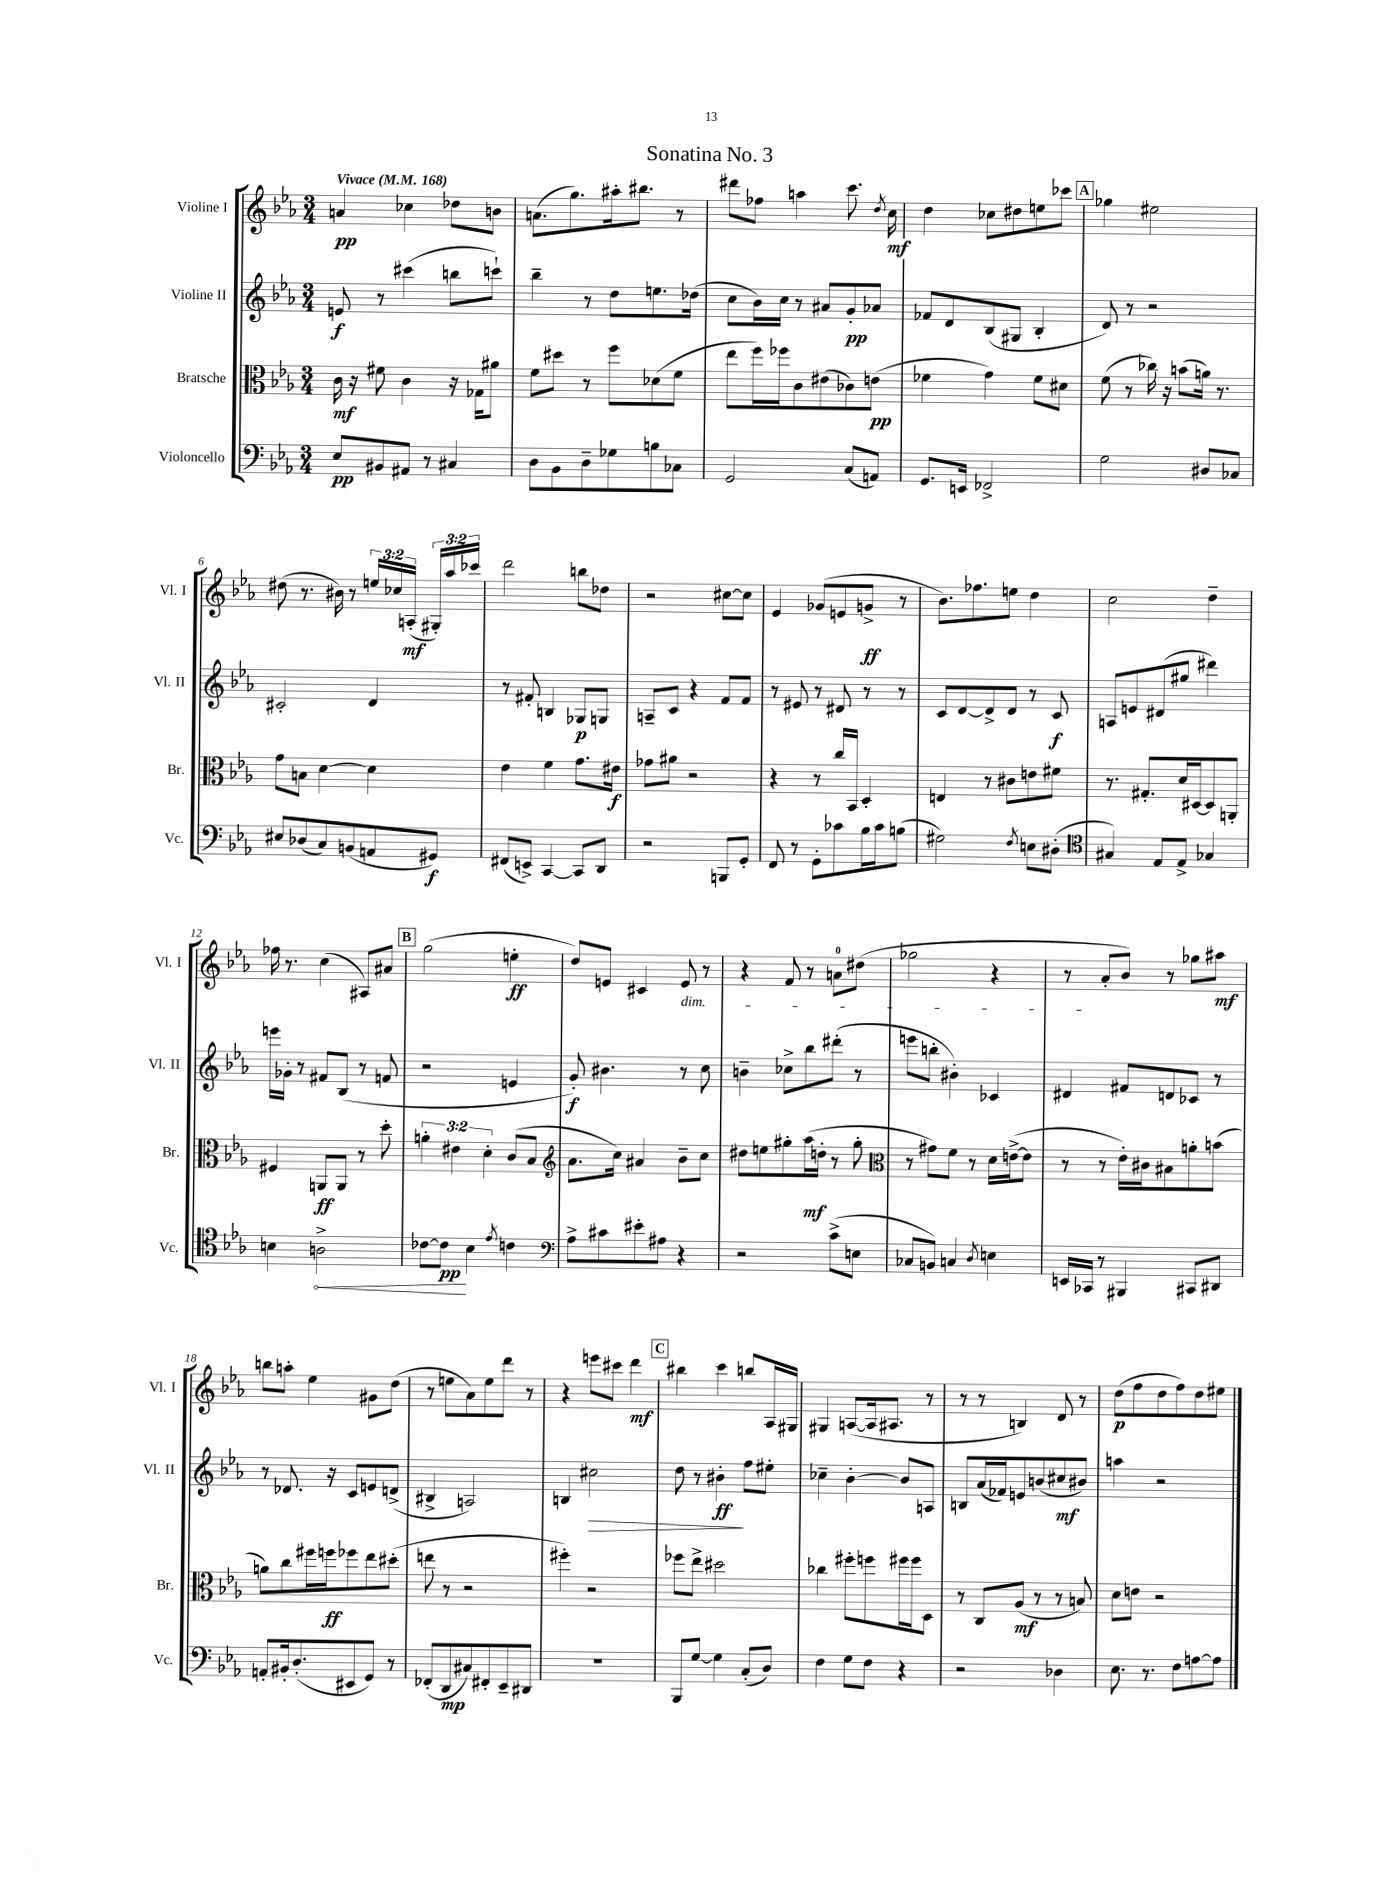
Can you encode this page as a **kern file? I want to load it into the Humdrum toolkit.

**kern	**dynam	**kern	**dynam	**kern	**dynam	**kern	**dynam
*part4	*part4	*part3	*part3	*part2	*part2	*part1	*part1
*staff4	*staff4	*staff3	*staff3	*staff2	*staff2	*staff1	*staff1
*I"Violoncello	*	*I"Bratsche	*	*I"Violine II	*	*I"Violine I	*
*I'Vc.	*	*I'Br.	*	*I'Vl. II	*	*I'Vl. I	*
*clefF4	*	*clefC3	*	*clefG2	*	*clefG2	*
*k[b-e-a-]	*	*k[b-e-a-]	*	*k[b-e-a-]	*	*k[b-e-a-]	*
*M3/4	*	*M3/4	*	*M3/4	*	*M3/4	*
*MM168	*	*MM168	*	*MM168	*	*MM168	*
=1	=1	=1	=1	=1	=1	=1	=1
!	!	!	!	!	!	!LO:TX:a:B:t=Vivace	!
8E-/L	pp	16c\	mf	8en/	f	4an/	pp
.	.	16r	.	.	.	.	.
8BB#X/	.	8f#X\	.	8r	.	.	.
8AA#X/J	.	4c\	.	(4ccc#X\	.	4cc-X\	.
8r	.	.	.	.	.	.	.
4C#X/	.	16r	.	8bbn\L	.	8dd-X\L	.
.	.	16G-X\KL	.	.	.	.	.
.	.	8a#X\J	.	8cccn`\J)	.	8bn\J	.
=2	=2	=2	=2	=2	=2	=2	=2
8D\L	.	8f\L	.	4bb-~\	.	(8.an\L	.
8BB-\	.	8dd#X\J	.	.	.	.	.
.	.	.	.	.	.	8.gg\)	.
8D~\	.	8r	.	8r	.	.	.
8G-X\	.	8ff\L	.	8dd\L	.	16aa#X'\k	.
.	.	.	.	.	.	8.bb#X\J	.
8Bn\	.	(8d-X\	.	8.een\	.	.	.
8C-X\J	.	8f\J	.	.	.	8r	.
.	.	.	.	(16dd-X\Jk	.	.	.
=3	=3	=3	=3	=3	=3	=3	=3
2GG/	.	8ee-\L	.	8cc\L	.	8ddd#X\L	.
.	.	16ff\L)	.	16b-\L)	.	8ff-X\J	.
.	.	16ff-X\J	.	16cc\JJ	.	.	.
.	.	8c\	.	8r	.	4aan\	.
.	.	(8e#X\	.	8a#X/L	.	.	.
(8C/L	.	8c-X\)	.	8g'/	pp	8.ccc\	.
8AAn/J)	.	(8en\J	pp	8a-X/J	.	.	.
.	.	.	.	.	.	8qdd/	.
.	.	.	.	.	.	16cc\	mf
=4	=4	=4	=4	=4	=4	=4	=4
8.GG/L	.	4f-X\	.	8f-X/L	.	4dd\	.
.	.	.	.	8d/	.	.	.
16EEn/Jk	.	.	.	.	.	.	.
2FF-X^/	.	4g\)	.	(8B-/	.	8cc-X\L	.
.	.	.	.	8G#X/J	.	8dd#X\	.
.	.	8f-\L	.	4B-'/	.	8een\	.
.	.	8d#X\J	.	.	.	8ccc-X\J	.
!!LO:REH:place=s1:t=A
=5	=5	=5	=5	=5	=5	=5	=5
2G\	.	(8f\	.	8d/)	.	4gg-X\	.
.	.	8r	.	8r	.	.	.
.	.	16cc-X\)	.	2r	.	2ee#X\	.
.	.	16r	.	.	.	.	.
.	.	(8bn\L	.	.	.	.	.
8D#X/L	.	16an\Jk)	.	.	.	.	.
.	.	8.r	.	.	.	.	.
8C-X/J	.	.	.	.	.	.	.
!!LO:LB:g=z
=6	=6	=6	=6	=6	=6	=6	=6
8E#X/L	.	8g\L	.	2c#X'/	.	(8dd#X\	.
(8D-X/	.	8Bn\J	.	.	.	8.r	.
8C/)	.	[4d\	.	.	.	.	.
.	.	.	.	.	.	16b#X\)	.
(8BBn/	.	.	.	.	.	8r	.
8AAn/	.	4d\]	.	4d/	.	24een/LL	.
.	.	.	.	.	.	24cc-X/	.
.	.	.	.	.	.	(24An'/JJ	mf
8GG#X/J)	f	.	.	.	.	24G#X'/LL)	.
.	.	.	.	.	.	24aa-/	.
.	.	.	.	.	.	24ccc-X/JJ	.
=7	=7	=7	=7	=7	=7	=7	=7
(8FF#X/L	.	4e-\	.	8r	.	2ddd\	.
8EEn^/J)	.	.	.	8f#X'/	.	.	.
[4CC/	.	4f\	.	4Bn/	.	.	.
8CC/L]	.	8.g\L	.	8G-X/L	p	8bbn\L	.
8DD/J	.	.	.	8Gn/J	.	8dd-X\J	.
.	.	16e#X\Jk	f	.	.	.	.
=8	=8	=8	=8	=8	=8	=8	=8
2r	.	8g-X\L	.	8An~/L	.	2r	.
.	.	8a#X\J	.	8c/J	.	.	.
.	.	2r	.	4r	.	.	.
8BBBn/L	.	.	.	8f/L	.	[8cc#X\L	.
8GG'/J	.	.	.	8f/J	.	8cc#\J]	.
=9	=9	=9	=9	=9	=9	=9	=9
8FF/	.	4r	.	8r	.	4e-/	.
8r	.	.	.	8e#X/	.	.	.
8GG'\L	.	8r	.	8r	.	(8g-X/L	.
8c-X\	.	16cc/LL	.	8d#X/	.	8en/	.
.	.	16BB-/JJ	.	.	.	.	.
16B-\L	.	4D'/	.	8r	.	8gn^/J	ff
16c-\J	.	.	.	.	.	.	.
(8Bn\J	.	.	.	8r	.	8r	.
=10	=10	=10	=10	=10	=10	=10	=10
2G#X\)	.	4En/	.	8c/L	.	8.b-\L)	.
.	.	.	.	[8d/	.	.	.
.	.	.	.	.	.	8.ff-X\	.
.	.	8r	.	8d^/]	.	.	.
.	.	8c#X\L	.	8d/J	.	8een\J	.
8qF/	.	.	.	.	.	.	.
8En\L	.	8en\	.	8r	.	4dd\	.
(8D#X'\J	.	8f#X\J	.	8c/	f	.	.
=11	=11	=11	=11	=11	=11	=11	=11
*clefC4	*	*	*	*	*	*	*
4G#X/)	.	8.r	.	8An/L	.	2cc\	.
.	.	.	.	8en/	.	.	.
.	.	8.G#X'/L	.	.	.	.	.
8E-/L	.	.	.	(8d#X/	.	.	.
8E-^/J	.	16d/L	.	8gg#X/J	.	.	.
.	.	[16D#X/J	.	.	.	.	.
4G-X/	.	8D#/]	.	4ddd#X\)	.	4dd~\	.
.	.	8AAn'/J	.	.	.	.	.
!!LO:LB:g=z
=12	=12	=12	=12	=12	=12	=12	=12
4Bn\	.	4F#X/	.	16eeen\LL	.	16ff-X\	.
.	.	.	.	16g-X'\JJ	.	8.r	.
.	.	.	.	8r	.	.	.
!	!LO:HP:b	!	!	!	!	!	!
2An^\	<	8AAn/L	ff	8f#X/L	.	(4cc\	.
.	.	8AA/J	.	(8B-/J	.	.	.
.	.	8r	.	8r	.	8A#X/L)	.
.	.	8dd'\	.	8fn/	.	8a#X/J	.
!!LO:REH:place=s1:t=B
=13	=13	=13	=13	=13	=13	=13	=13
[8c-X\L	.	6an'\	.	2r	.	(2gg\	.
8c-\J]	pp	.	.	.	.	.	.
.	.	6e#X\	.	.	.	.	.
4B-\	[	.	.	.	.	.	.
.	.	6d'\	.	.	.	.	.
8qe-/	.	.	.	.	.	.	.
4cn\	.	(8c/L	.	4en/	.	4een'\	ff
.	.	8B-/J	.	.	.	.	.
=14	=14	=14	=14	=14	=14	=14	=14
*clefF4	*	*clefG2	*	*	*	*	*
8A-^\L	.	8.a-\L	.	8g'/)	f	8dd/L)	.
8c#X\	.	.	.	4.b#X\	.	8en/J	.
.	.	16cc\Jk)	.	.	.	.	.
8e#X'\	.	4a#X/	.	.	.	4c#X/	.
8A#X\J	.	.	.	.	.	.	.
!	!	!	!	!	!	!LO:TX:b:i:t=dim.	!
4r	.	8b-~\L	.	8r	.	8e/	.
.	.	8cc\J	.	8cc\	.	8r	.
=15	=15	=15	=15	=15	=15	=15	=15
2r	.	8dd#X\L	.	4bn~\	.	4r	.
.	.	8een\	.	.	.	.	.
.	.	8gg#X'\	.	8cc-X^\L	.	8f/	.
.	.	(16aa-\L	mf	8bb-\	.	8r	.
.	.	16ddn'\JJ	.	.	.	.	.
(8c^\L	.	8r	.	(8ddd#X'\J	.	8an\L	.
8En\J	.	8gg#'\	.	8r	.	(8dd#X\J	.
=16	=16	=16	=16	=16	=16	=16	=16
*	*	*clefC3	*	*	*	*	*
8C-X/L	.	8r	.	8eeen\L	.	2gg-X\	.
8BBn/J)	.	8g#X\L)	.	8bbn'\J	.	.	.
4Cn/	.	8f\J	.	4b#X'\)	.	.	.
.	.	8r	.	.	.	.	.
8qD/	.	.	.	.	.	.	.
4En\	.	16d\LL	.	4c-X/	.	4r	.
.	.	([16en^\J	.	.	.	.	.
.	.	8e\J]	.	.	.	.	.
=17	=17	=17	=17	=17	=17	=17	=17
16EEn/LL	.	8r	.	4d#X/	.	8r	.
16CC-X/JJ	.	.	.	.	.	.	.
8r	.	8r	.	.	.	8a-'/L	.
4BBB#X/	.	16e-'\LL)	.	8f#X/L	.	8b-/J)	.
.	.	16c#X\J	.	.	.	.	.
.	.	8B#X\	.	8dn/	.	8r	.
8CC#X/L	.	8an'\	.	8c-X/J	.	8gg-X\L	.
8DD#X/J	.	(8bn\J	.	8r	.	8aa#X\J	mf
!!LO:LB:g=z
=18	=18	=18	=18	=18	=18	=18	=18
8AAn'/L	.	8an\L)	.	8r	.	8bbn\L	.
16BB#X'/k	.	8cc\	.	8.d-X/	.	8aan'\J	.
(8.D'/	.	.	.	.	.	.	.
.	.	16ff#X\L	.	.	.	4ee-\	.
.	.	16ffn\J	ff	16r	.	.	.
8EE#X/	.	8ff-X\	.	8c/L	.	.	.
8GG/J)	.	8ee-\	.	8en/	.	8g#X\L	.
8r	.	(8dd#X'\J	.	(8dn^/J	.	(8dd\J	.
=19	=19	=19	=19	=19	=19	=19	=19
(8FF-X'/L	.	8een\	.	4B#X^/	.	8r	.
8DD/	mp	8r	.	.	.	8een\L	.
8C#X/)	.	2r	.	2An/)	.	8a-\)	.
8FF#X'/	.	.	.	.	.	8ee\	.
8EE-~/	.	.	.	.	.	8ddd\J	.
8DD#X/J	.	.	.	.	.	8r	.
=20	=20	=20	=20	=20	=20	=20	=20
2.r	.	4ff#X'\)	.	4Bn/	.	4r	.
!	!	!	!	!	!LO:HP:b	!	!
.	.	2r	.	2cc#X\	>	8eeen\L	.
.	.	.	.	.	.	8ccc#X\J	.
.	.	.	.	.	.	4ddd\	mf
!!LO:REH:place=s1:t=C
=21	=21	=21	=21	=21	=21	=21	=21
8BBB-/L	.	8ff-X\L	.	8dd\	.	4bb#X\	.
[8G/J	.	8ee-^\J	.	8r	.	.	.
4G\]	.	2dd#X\	.	4b#X'\	ff	4ccc\	.
(8C'/L	.	.	.	8ff\L	]	8bbn/L	.
8D/J)	.	.	.	8ee#X'\J	.	16A-/L	.
.	.	.	.	.	.	16G#X/JJ	.
=22	=22	=22	=22	=22	=22	=22	=22
4F\	.	4cc-X\	.	4cc-X~\	.	4G#X/	.
8G\L	.	8ff#X'\L	.	[4b-'\	.	([8An/L	.
8F\J	.	8ffn\	.	.	.	16A/k]	.
.	.	.	.	.	.	8.A#X/J	.
4r	.	16ff#X\L	.	8b-/L]	.	.	.
.	.	16ff#\J	.	.	.	.	.
.	.	8D\J	.	8An/J	.	8r	.
=23	=23	=23	=23	=23	=23	=23	=23
2r	.	8r	.	8Bn/L	.	8r	.
.	.	8C/L	.	(16a-/L	.	8r	.
.	.	.	.	16f-X/J)	.	.	.
.	.	(8A-/J	mf	8en/	.	4Bn/)	.
.	.	8r	.	(8bn/	.	.	.
4D-X\	.	8r	.	8cc#X/	mf	8d/	.
.	.	8Bn/)	.	8b#X/J)	.	8r	.
=24	=24	=24	=24	=24	=24	=24	=24
8.E-\	.	8d\L	.	4aan\	.	(8dd\L	p
.	.	8en\J	.	.	.	8ff\	.
8.r	.	.	.	.	.	.	.
.	.	2r	.	2r	.	8dd\	.
8F\L	.	.	.	.	.	8ff\)	.
[8An\	.	.	.	.	.	8dd\	.
8A\J]	.	.	.	.	.	8ee#X\J	.
==	==	==	==	==	==	==	==
*-	*-	*-	*-	*-	*-	*-	*-
